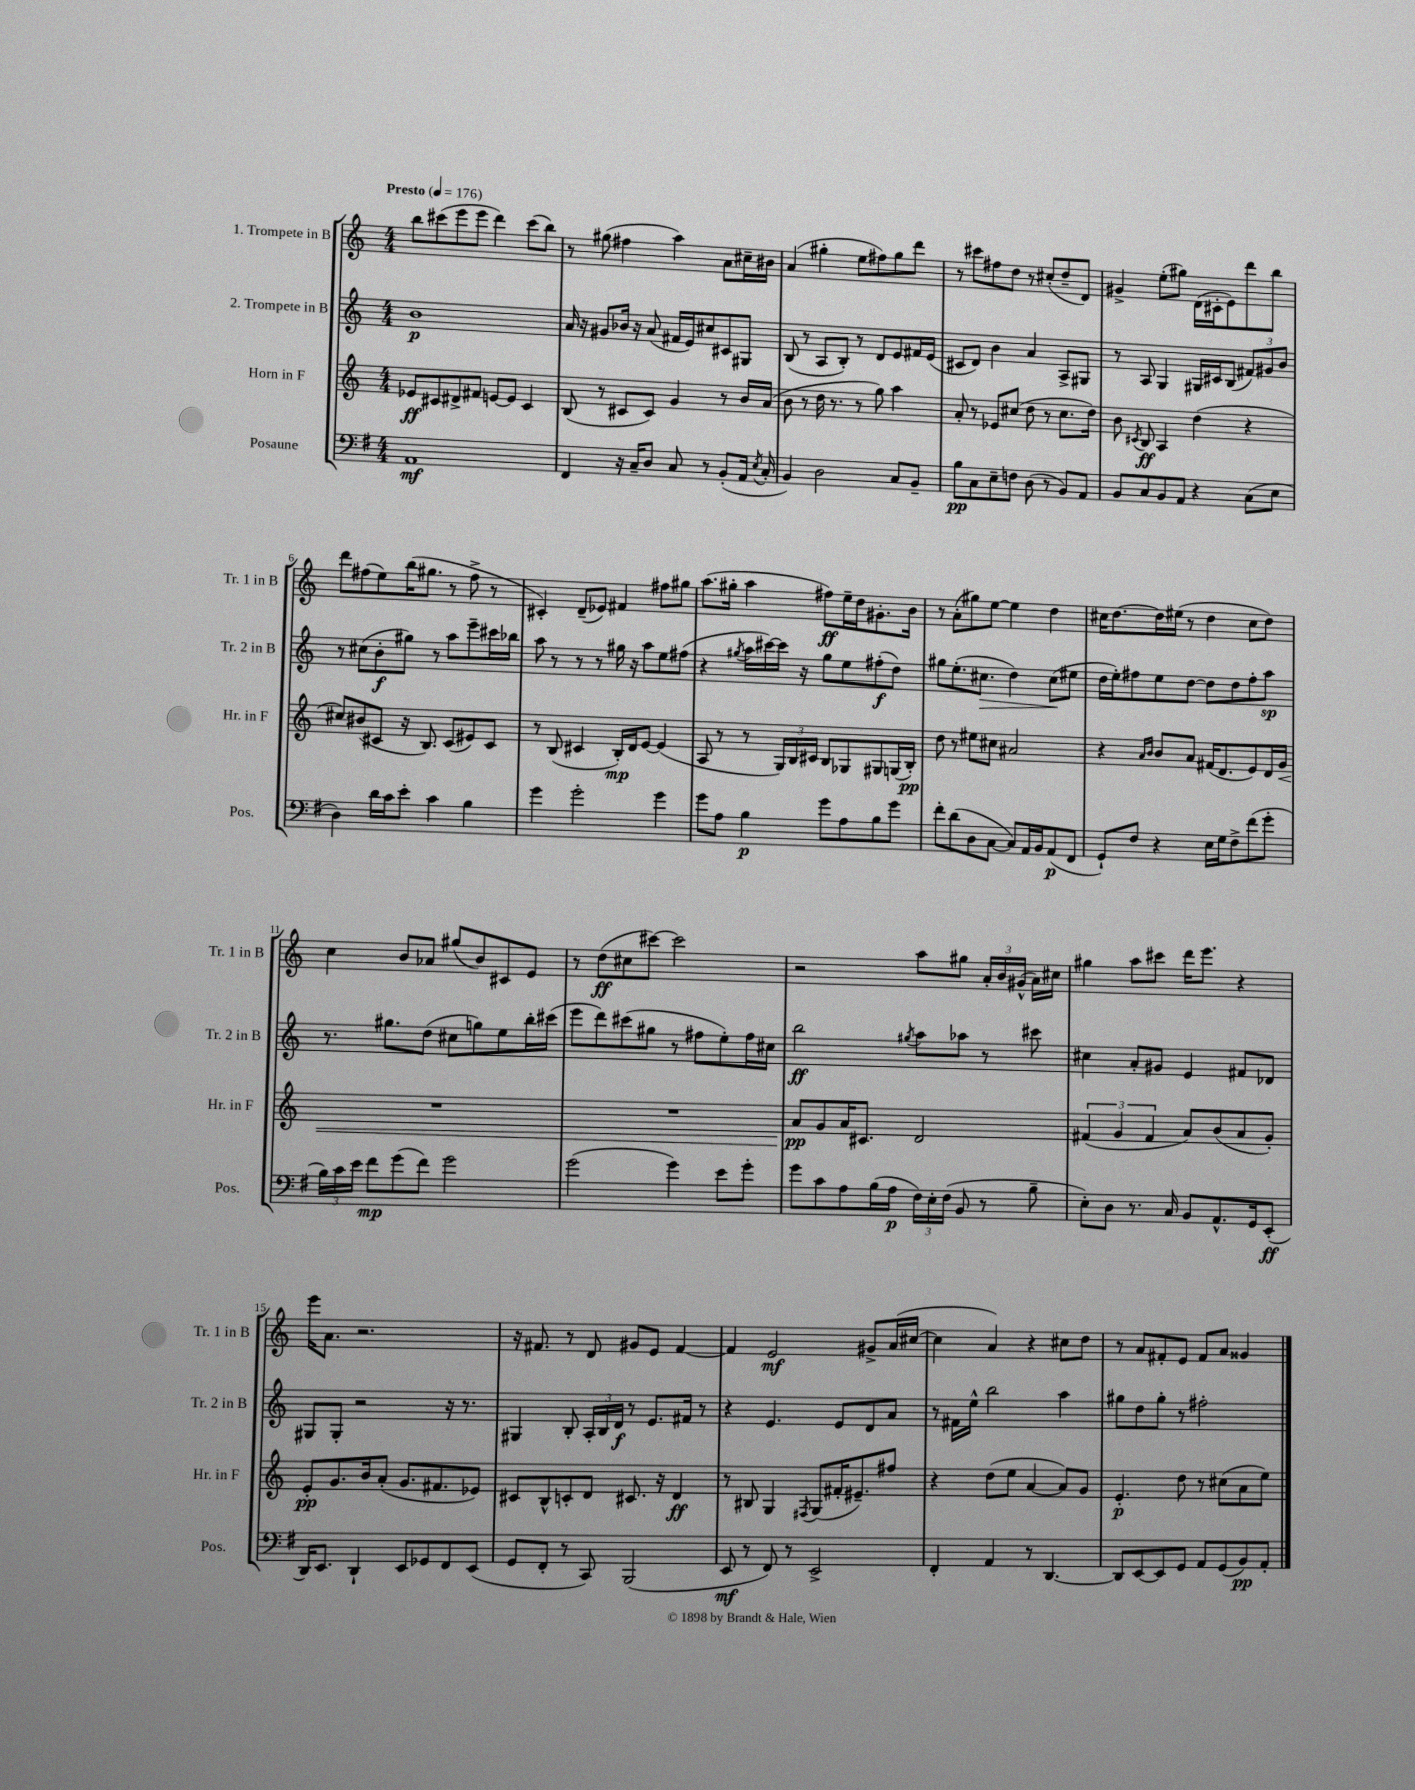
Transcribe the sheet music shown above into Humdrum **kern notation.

**kern	**kern	**kern	**kern
*staff4	*staff3	*staff2	*staff1
*clefF4	*clefG2	*clefG2	*clefG2
*k[f#]	*k[]	*k[]	*k[]
*M4/4	*M4/4	*M4/4	*M4/4
*MM176	*MM176	*MM176	*MM176
1AA	8e-	1b	8bb
.	8c#	.	(8ccc#
.	8d#^	.	8eee
.	8f#	.	8eee
.	[8e	.	4ddd)
.	8e]	.	.
.	4c#	.	(8ccc#
.	.	.	8bb)
=	=	=	=
4FF#	(8B	16a	8r
.	.	16r	.
.	8r	8g#	(8gg#
16r	8c#	16b-	4ff#
16C~	.	16r	.
8D	8c#)	(8a	.
8C	4g	16f#	4aa)
.	.	16e)	.
8r	.	8cc#	.
(8BB'	8r	8c#	8a
16AA	16b	8G#	16cc#~
8qE	.	.	.
16C'	(16a	.	16b#
=	=	=	=
4BB)	8b	(8B	(4a
.	8r	8r	.
2D	16dd	8A	4gg#'
.	8.r	.	.
.	.	8B')	.
.	8r	8r	8ee
.	8gg)	8d	8ff#)
8C	4aa	8e	8gg#
8BB~	.	16f#	8ddd
.	.	(16e	.
=	=	=	=
8B	8a'	8c#	8r
8C	8r	8d)	8ccc#
8E~	8e-	4b	8ff#
8F	(8cc#	.	8dd
(8D	8dd	4a	8r
8r	8r	.	(8cc#'
8BB)	8.cc#	8A^	8dd~
8AA	.	8G#	8d)
.	16dd)	.	.
=	=	=	=
8BB	8b	8r	4g#^
.	8qc#	.	.
8C	8B	8A	.
8BB	4A	4G	(8ee'
8AA	.	.	8gg#)
4r	(4dd	16G#	(16d
.	.	16c#	16c#'
.	.	(8B	8e)
(8C	4r	12f#)	8ddd
.	.	12g#	.
8E	.	.	8bb
.	.	12b	.
=	=	=	=
4D)	8cc#)	8r	8ddd
.	(8b#	(8cc#	(8ff#
16d	8c#	8b'	8ee)
16c	.	.	.
8e'	16r	8gg#)	(16bb
.	8.B)	.	8.gg#
4c	.	8r	.
.	(8c#	8aa	8r
4B	8e#)	8eee~	8ff#^
.	8c#	16ccc#	8r
.	.	16bb-	.
=	=	=	=
4g	8r	8aa	4c#')
.	(8B	8r	.
2g'	4c#	8r	(8d~
.	.	8r	8e-)
.	16B')	16gg#	4f#
.	16d	16r	.
.	[8e	8aa	.
4g	(4e]	8ee	8ff#
.	.	(8ff#	8gg#
=	=	=	=
8g	8A	4r	(8.aa
8A	8r	.	.
.	.	.	16gg#'
.	.	8qgg#	.
4B	8r	16aa	4aa
.	.	[16ccc#)	.
.	24G)	16ccc#]	.
.	24B	.	.
.	.	16r	.
.	24c#	.	.
8g	8B	8gg#	8ff#)
8A	8G-	8ee	16ee~
.	.	.	16dd
8B	8G#	(8ff#'	8.g#'
8g	(16G	8dd)	.
.	16B')	.	16b
=	=	=	=
8f#'	8dd	8gg#	8r
(8d	8r	(8.ee'	(8a'
8D	8ee#	.	8gg#)
.	.	8.cc#	.
[8C	8cc#	.	[8ee
8C])	2a#	4dd)	4ee]
16AA	.	.	.
16BB	.	.	.
(8AA	.	(8cc#	4dd
8FF#	.	8ee#	.
=	=	=	=
8GG`)	4r	16dd	16cc#
.	.	16ee')	[8.dd
8F#	.	8ff#	.
.	16qqa	.	.
.	16qqb	.	.
4r	8b	8ee	16dd]
.	.	.	(16ee#
.	8a	[8dd	8r
16E	(16f#	8dd]	4dd
16G	8.d	.	.
8F#^	.	8dd	.
(8f#	8e)	8ff#'	8cc#
8g'	16d	8aa	8dd)
.	16g	.	.
=	=	=	=
24B)	1r	8.r	4cc
24c	.	.	.
24e	.	.	.
8f#	.	.	.
.	.	8.gg#	.
(8g	.	.	8b
8f#)	.	(8dd	8a-
2g	.	8cc#	(8gg#
.	.	8gg)	8b)
.	.	8ee	8c#
.	.	16bb'	8e
.	.	(16ccc#	.
=	=	=	=
(2g	1r	8eee	8r
.	.	8ddd)	(8dd
.	.	(8ccc#	8cc#
.	.	8gg#	[8ccc#)
4g)	.	8r	2ccc#]
.	.	8ff#	.
8e	.	8ee')	.
8g'	.	16ff#	.
.	.	16cc#	.
=	=	=	=
8g	8a	2bb	2r
8c	8g	.	.
8A	16a	.	.
.	8.c#	.	.
(16B	.	.	.
16A	.	.	.
.	.	8qgg#	.
24F#)	2d	8aa	8aa
24E'	.	.	.
(24F#	.	.	.
8BB	.	8aa-	8gg#
8r	.	8r	24a'
.	.	.	24b
.	.	.	(24g#^^
8B~	.	8ccc#	16a)
.	.	.	16cc#
=	=	=	=
8E')	(6f#	4cc#	4gg#
8D	.	.	.
.	6g	.	.
8.r	.	8a'	8aa
.	6f#	.	.
.	.	8g#	8ccc#
16C	.	.	.
8BB	8a)	4e	16ddd
.	.	.	8.eee
8.AA^^	(8b	.	.
.	8a	8f#	4r
16GG	.	.	.
(8EE'	8g')	8d-	.
=	=	=	=
16DD)	8e'	8G#	16eee
8.EE	.	.	8.a
.	8.g	8G#'	.
4DD`	.	2r	2.r
.	16b	.	.
.	(8a'	.	.
8EE	8.g	.	.
8GG-	.	.	.
.	8.f#	.	.
8FF#	.	16r	.
.	.	8.r	.
(8EE	8e-)	.	.
=	=	=	=
8GG	8c#	4G#	16r
.	.	.	8.f#
8FF#'	8B^^	.	.
8r	8c'	8B'	8r
8CC)	8d	24A'	8d
.	.	24B	.
.	.	24d	.
(2BBB	8.c#	8r	8g#
.	.	8.e	8e
.	16r	.	.
.	4d	.	[4f#
.	.	16f#	.
.	.	8r	.
=	=	=	=
8EE	8r	4r	4f#]
8r	8B#	.	.
8FF#)	4G	4.e	2e
8r	.	.	.
.	8qF#	.	.
2EE^	(8G	.	.
.	16f#'	8e	.
.	8.e#~)	.	.
.	.	8d	8g#^
.	8ff#	8a	(16a
.	.	.	[16cc#
=	=	=	=
4FF#'	4r	8r	4cc#]
.	.	16f#	.
.	.	16ee^^	.
4AA	(8dd	2bb	4a)
.	8ee	.	.
8r	[4a	.	4r
[4.DD	.	.	.
.	8a])	4aa	8cc#
.	8g	.	8dd
=	=	=	=
8DD]	4.e'	8gg#	8r
[8EE	.	8dd	8a
8EE]	.	8gg#'	8f#'
8GG	8dd	8r	8e
8AA	8r	2ff#'	8f#
(8GG	(8cc#	.	8a
8BB)	8a	.	4g##
8AA'	8ee)	.	.
==	==	==	==
*-	*-	*-	*-
